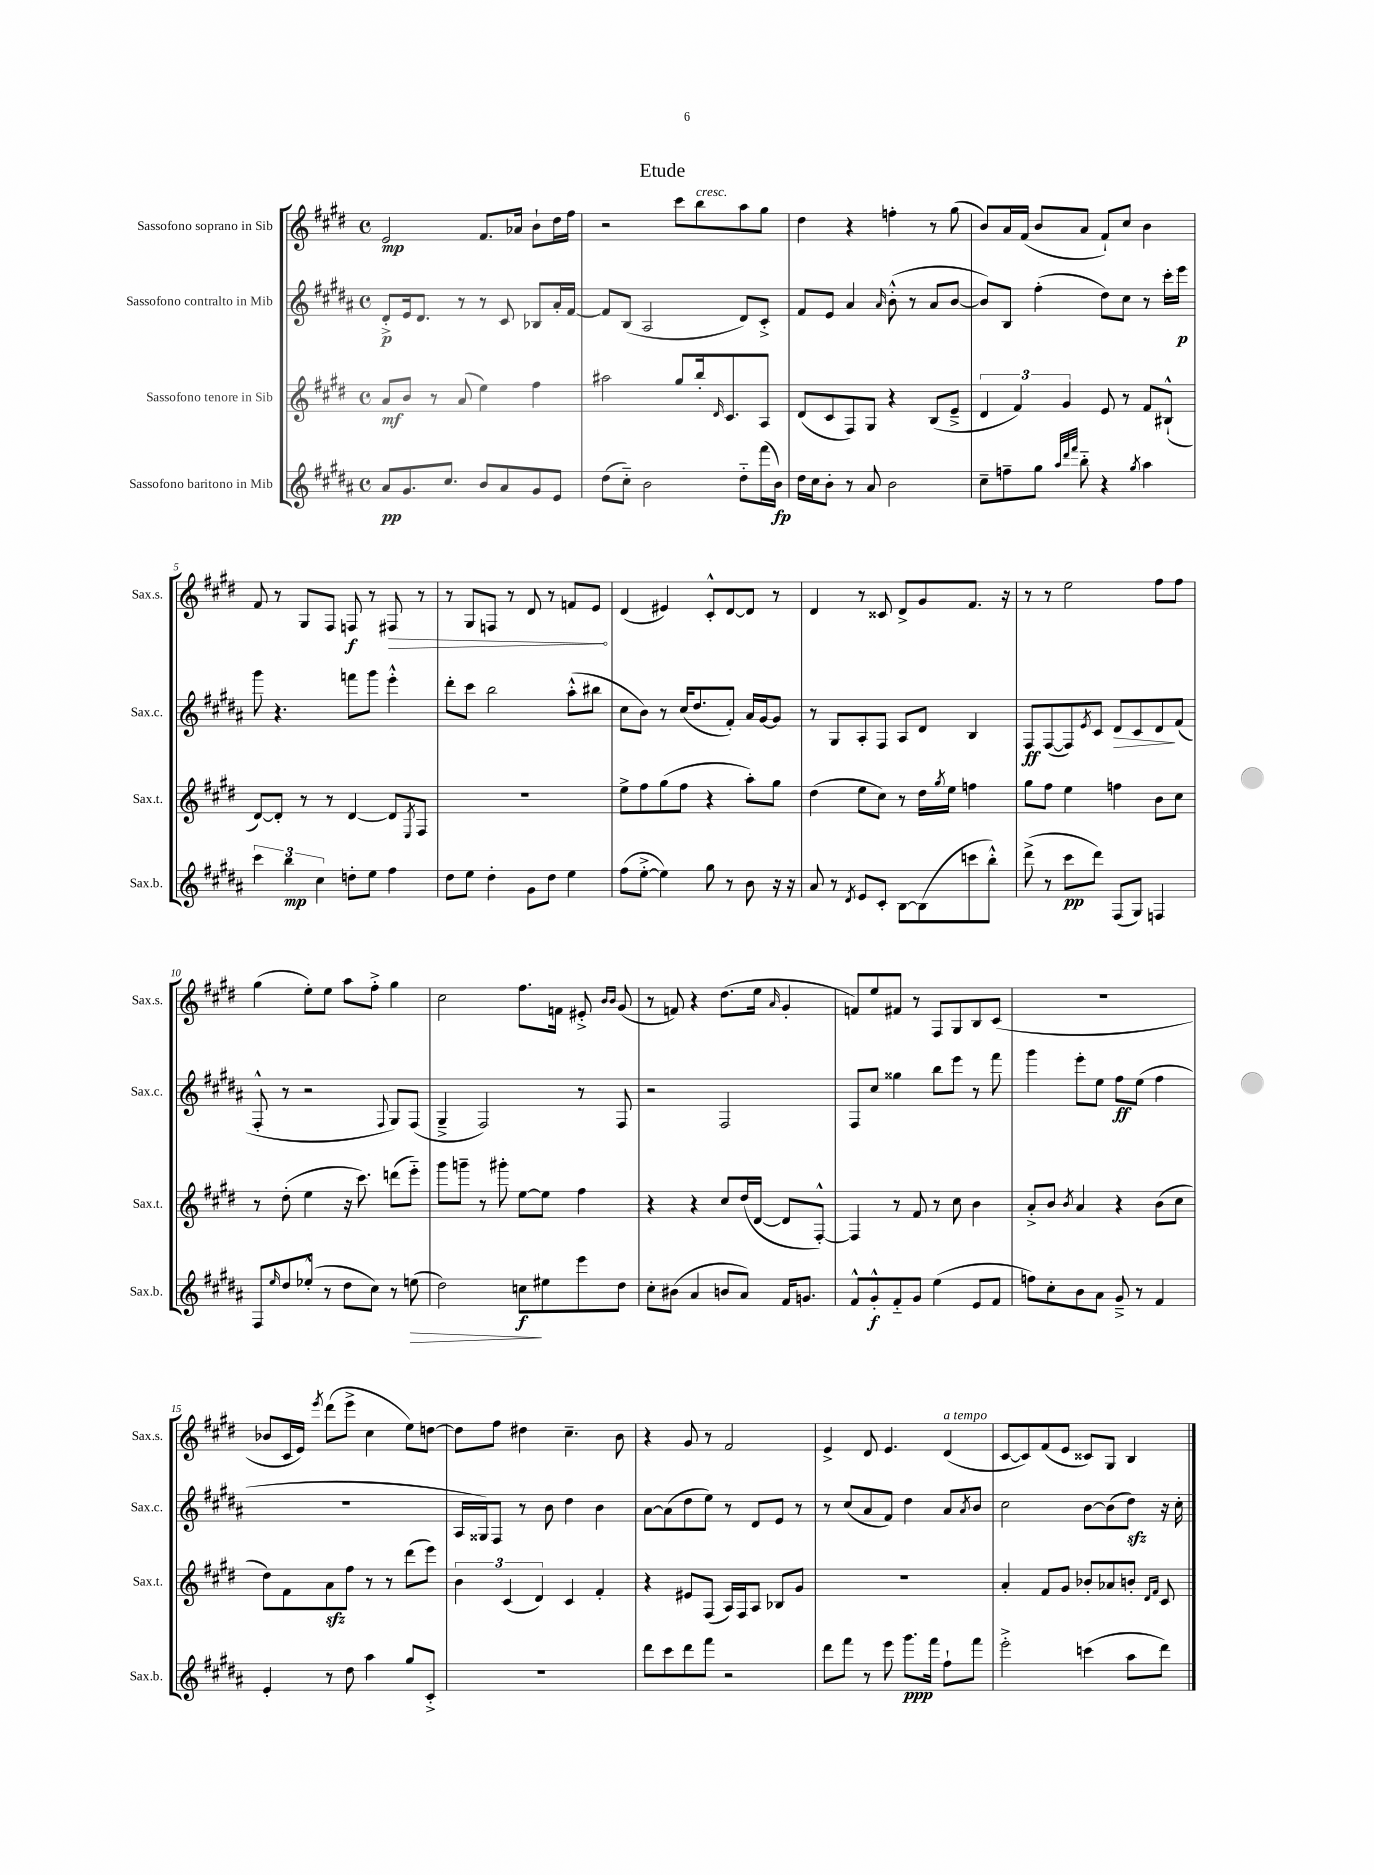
\header { title = "Etude" }
<<
\new StaffGroup <<
\new Staff = "s0" \with { instrumentName = "Sassofono soprano in Sib" shortInstrumentName = "Sax.s." } {
    \clef treble \key e \major \defaultTimeSignature \time 4/4
    e'2\mp fis'8. aes'16 b'8-! dis''16 fis''16 |
    r2 cis'''8 b''8^\markup { \italic "cresc." } a''8 gis''8 |
    dis''4 r4 f''4-. r8 gis''8( |
    b'8) a'16 fis'16( b'8 a'8 fis'8-!) cis''8 b'4 |
    fis'8 r8 gis8 fis8 f8\f r8 \once \override Hairpin.circled-tip = ##t fis8\> r8 |
    r8 gis8 f8 r8 dis'8 r8 f'8 e'8\! |
    dis'4( eis'4) cis'8-.-^ dis'8~ dis'8 r8 |
    dis'4 r8 cisis'8 dis'8-> gis'8 fis'8. r16 |
    r8 r8 e''2 fis''8 fis''8 |
    gis''4( e''8-.) e''8 a''8 fis''8-.-> gis''4 |
    cis''2 fis''8. f'16 eis'8-.-> \grace { b'16 b'16 } gis'8( |
    r8 f'8) r4 dis''8.( e''16 \grace { a'16 } gis'4-. |
    f'8) e''8 fis'8 r8 fis8 gis8 b8 cis'8( |
    R1 |
    bes'8 cis'16 e'16) \acciaccatura { e'''8 } dis'''8( e'''8-> cis''4 e''8) d''8~ |
    d''8 fis''8 dis''4 cis''4.-- b'8 |
    r4 gis'8 r8 fis'2 |
    e'4-> dis'8 e'4. dis'4^\markup { \italic "a tempo" }( |
    cis'8~ cis'8) fis'8( e'8 cisis'8) gis8 b4 \bar "|." |
}
\new Staff = "s1" \with { instrumentName = "Sassofono contralto in Mib" shortInstrumentName = "Sax.c." } {
    \clef treble \key b \major \defaultTimeSignature \time 4/4
    dis'8-.->\p e'16 dis'8. r8 r8 cis'8 bes8 ais'16-. fis'16~ |
    fis'8 b8( ais2 dis'8) cis'8-.-> |
    fis'8 e'8 ais'4 \grace { ais'16 } b'8-.-^( r8 ais'8 b'8~ |
    b'8) b8 fis''4-.( dis''8) cis''8 r8 cis'''16-. e'''16\p |
    gis'''8 r4. f'''8 gis'''8 e'''4-.-^ |
    dis'''8-. cis'''8 b''2 ais''8-.-^( bis''8 |
    cis''8 b'8) r8 cis''16( dis''8. fis'8-.) ais'16 gis'16~ gis'8 |
    r8 gis8 ais8-. fis8 ais8 dis'8 b4 |
    fis8\ff fis8~( fis8) \acciaccatura { e'8 } cis'8 dis'8\> cis'8 dis'8\! fis'8( |
    fis8-.-^ r8 r2 \appoggiatura { fis8 } gis8) fis8( |
    gis4---> fis2) r8 fis8 |
    r2 fis2 |
    fis8 cis''8 gisis''4 b''8 e'''8 r8 fis'''8 |
    gis'''4 e'''8-. e''8 fis''8\ff e''8( fis''4 |
    R1 |
    ais16 gisis16) fis8 r8 b'8 dis''4 b'4 |
    ais'8~ ais'8( dis''8 e''8) r8 dis'8 e'8 r8 |
    r8 cis''8( ais'8 fis'8) dis''4 ais'8 \acciaccatura { ais'8 } b'8 |
    cis''2 b'8~ b'8( dis''8\sfz) r16 cis''16-. \bar "|." |
}
\new Staff = "s2" \with { instrumentName = "Sassofono tenore in Sib" shortInstrumentName = "Sax.t." } {
    \clef treble \key e \major \defaultTimeSignature \time 4/4
    a'8\mf b'8 r8 a'8( e''4) fis''4 |
    ais''2 gis''8 b''16-. \grace { dis'16 } cis'8. a8 |
    dis'8( cis'8 fis8) gis8 r4 b8( e'8---> |
    \tuplet 3/2 { dis'4 fis'4) gis'4 } e'8 r8 fis'8 bis8-!-^( |
    dis'8~) dis'8-. r8 r8 dis'4~ dis'8 \acciaccatura { e8 } fis8 |
    R1 |
    e''8-> fis''8 gis''8( fis''8 r4 a''8-.) gis''8 |
    dis''4( e''8 cis''8) r8 dis''16 \acciaccatura { gis''8 } e''16 f''4 |
    gis''8 fis''8 e''4 f''4 b'8 cis''8 |
    r8 dis''8-.( e''4 r16 cis'''8.) d'''8( e'''8-_) |
    gis'''8 g'''8-- r8 gis'''8-. e''8~ e''8 fis''4 |
    r4 r4 cis''8 dis''16( dis'16~ dis'8 fis8~-.-^) |
    fis4 r8 fis'8 r8 cis''8 b'4 |
    a'8-.-> b'8 \acciaccatura { b'8 } a'4 r4 b'8( cis''8 |
    dis''8) fis'8 a'8\sfz fis''8 r8 r8 dis'''8( e'''8) |
    \tuplet 3/2 { b'4 cis'4( dis'4) } cis'4 fis'4-. |
    r4 eis'8 fis8( a16) fis16 a8 bes8 gis'8 |
    R1 |
    a'4-. fis'8 gis'8 bes'8-. aes'8 b'8-. \grace { dis'16 fis'16 } cis'8 \bar "|." |
}
\new Staff = "s3" \with { instrumentName = "Sassofono baritono in Mib" shortInstrumentName = "Sax.b." } {
    \clef treble \key b \major \defaultTimeSignature \time 4/4
    ais'8\pp gis'8. cis''8. b'8 ais'8 gis'8 e'8 |
    dis''8( cis''8-_) b'2 dis''8-_ fis'''16( b'16\fp) |
    dis''16 cis''16 b'8-. r8 ais'8 b'2 |
    cis''8-- f''8-- gis''8 \grace { ais''32 dis'''32 fis'''32 } b''8-_ r4 \acciaccatura { gis''8 } ais''4 |
    \tuplet 3/2 { cis'''4 b''4\mp cis''4 } d''8-. e''8 fis''4 |
    dis''8 e''8 dis''4-. gis'8 dis''8 e''4 |
    fis''8( e''8~-.-> e''4) gis''8 r8 b'8 r16 r16 |
    ais'8 r8 \acciaccatura { dis'8 } e'8 cis'8-. b8~ b8( c'''8 b''8-.-^) |
    dis'''8->( r8 cis'''8\pp dis'''8) fis8( gis8) f4 |
    fis8 \grace { e''16 } dis''8 ees''8-.-^( r8 dis''8 cis''8) r8 e''8\>( |
    dis''2) c''8\f\! eis''8 e'''8 dis''8 |
    cis''8-. bis'8( ais'4 b'8 ais'8) fis'16 g'8. |
    fis'8-^ gis'8-.-^\f fis'8-_ gis'8 e''4( e'8 fis'8 |
    f''8) cis''8-. b'8 ais'8 gis'8---> r8 fis'4 |
    e'4-. r8 dis''8 ais''4 gis''8 cis'8-.-> |
    R1 |
    dis'''8 cis'''8 dis'''8 fis'''8 r2 |
    dis'''8 fis'''8 r8 e'''8 gis'''8.\ppp fis'''16 fis''8-! fis'''8 |
    e'''2-.-> c'''4( ais''8 dis'''8) \bar "|." |
}
>>
>>
